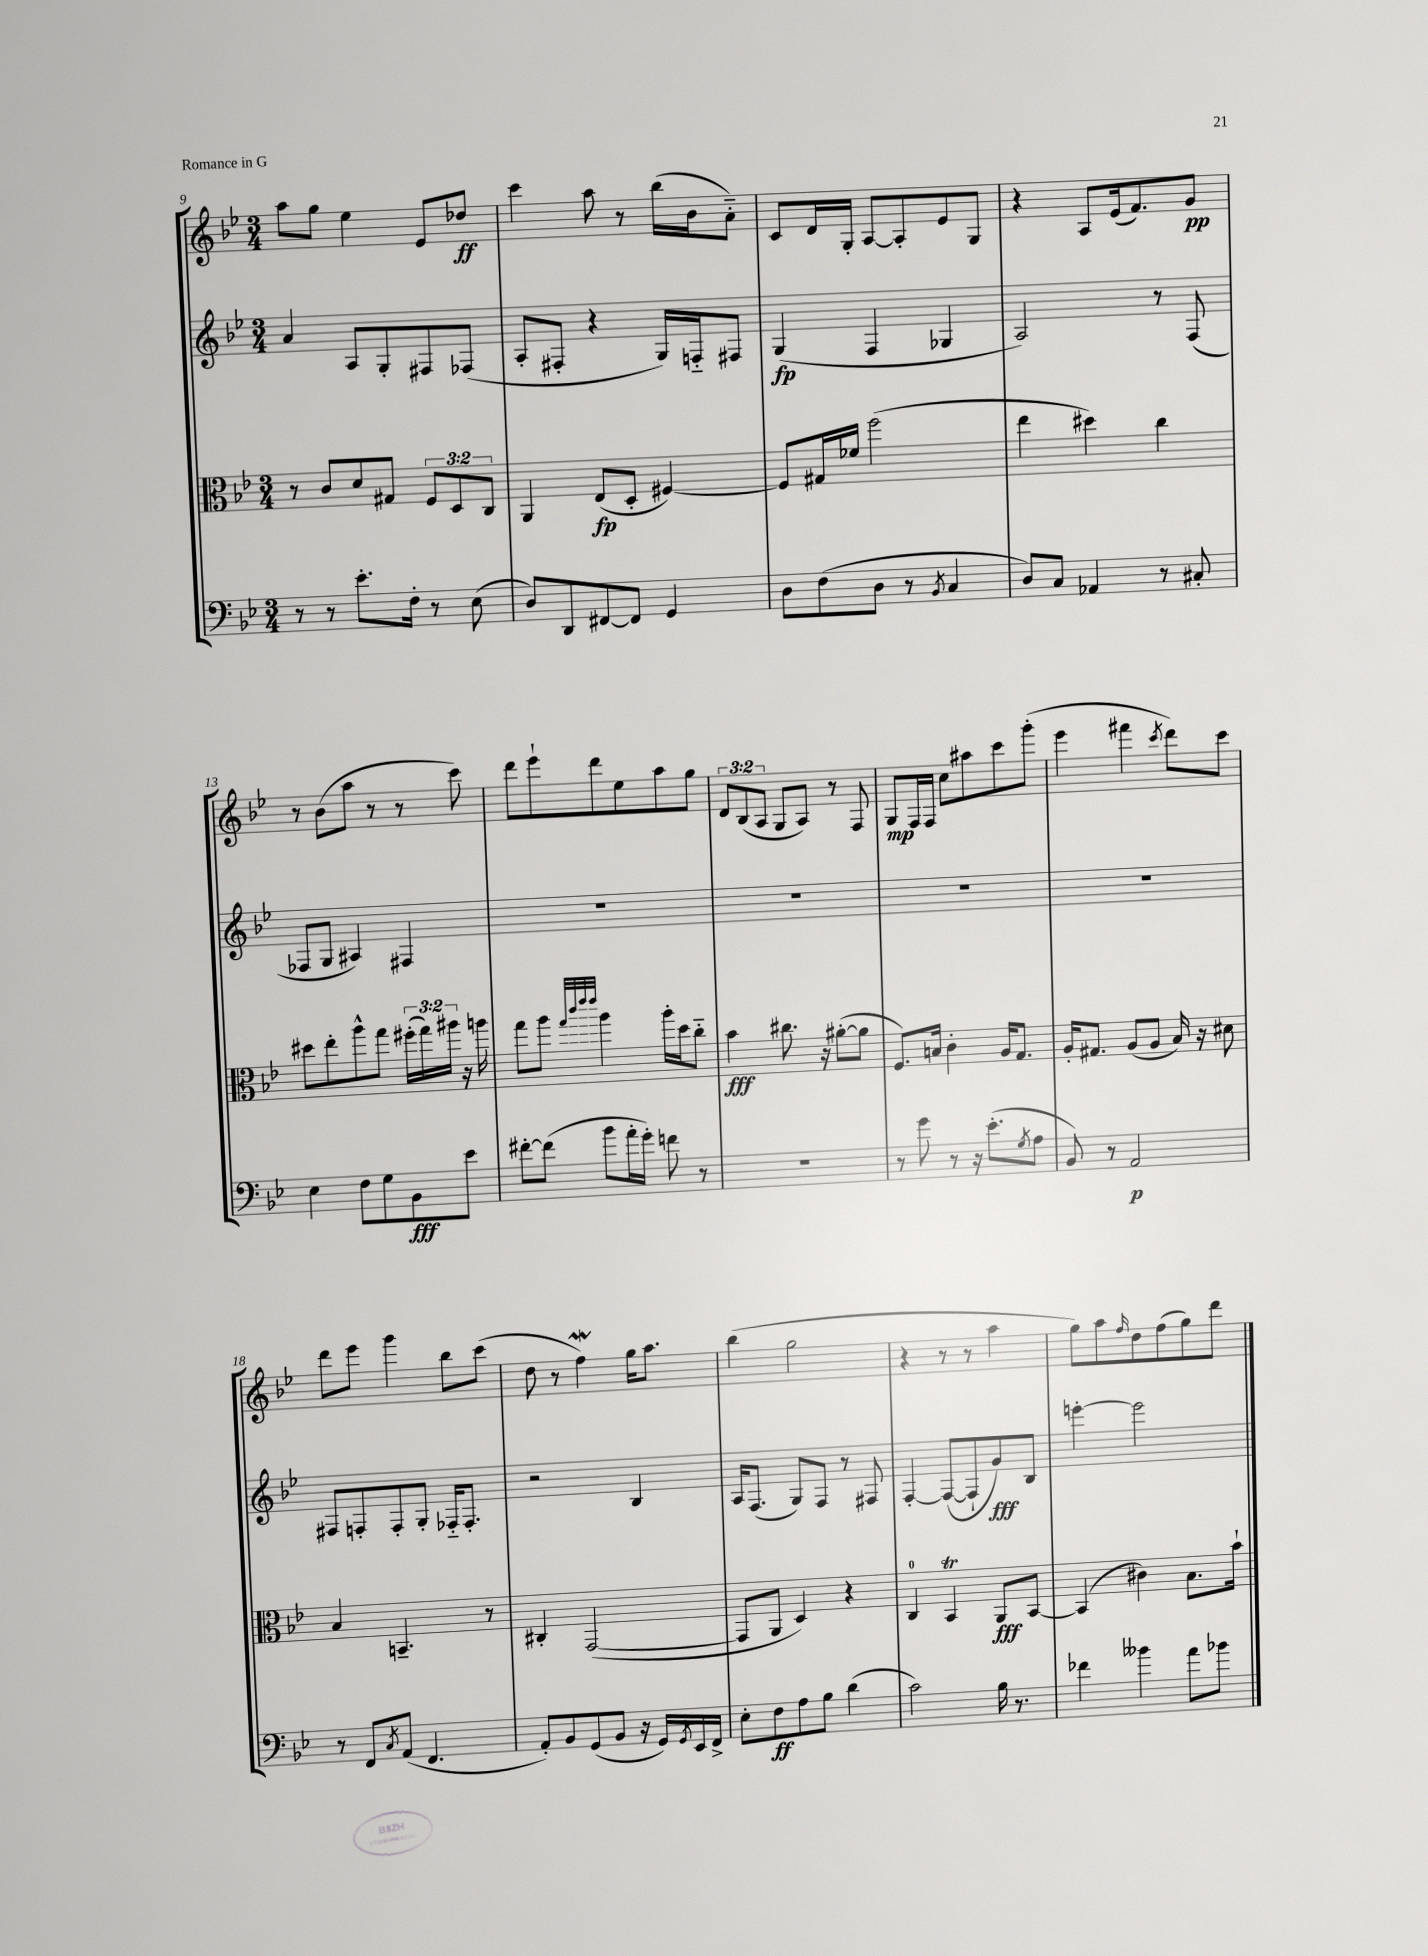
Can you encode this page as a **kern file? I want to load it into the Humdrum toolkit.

**kern	**kern	**kern	**kern
*staff4	*staff3	*staff2	*staff1
*clefF4	*clefC3	*clefG2	*clefG2
*k[b-e-]	*k[b-e-]	*k[b-e-]	*k[b-e-]
*M3/4	*M3/4	*M3/4	*M3/4
8r	8r	4a/	8aa\L
8r	8c/L	.	8gg\J
8.e-'\L	8d/	8A/L	4ee-\
.	8G#/J	8G'/	.
16F'\Jk	.	.	.
8r	12F/L	8F#/	8e-/L
.	12D/	.	.
(8E-\	.	(8F-/J	8dd-/J
.	12C/J	.	.
=	=	=	=
8D/L)	4AA/	8A'/L	4ccc\
8DD/	.	8F#'/J	.
[8FF#/	(8E-/L	4r	8aa\
8FF#/]J	8D'/J	.	8r
4GG/	[4F#/)	16G/LL)	(16bb-\LL
.	.	16F'~/J	16b-\J
.	.	8F#/J	8a'~\J)
=	=	=	=
8D\L	8F#/]L	(4G/	8c/L
(8F\	16G#/L	.	16d/L
.	16f-/JJ	.	16G'/JJ
8D\J	(2ff\	4F/	[8A/L
8r	.	.	8A'/]
8qBB-/	.	.	.
4C/	.	4G-/	8e-/
.	.	.	8G/J
=	=	=	=
8D/L)	4ee-\	2A/)	4r
8C/J	.	.	.
4AA-/	4dd#\)	.	8A/L
.	.	.	(16e-/k
.	.	.	8.f/)
8r	4cc\	8r	.
8C#'/	.	(8F/	8g/J
=	=	=	=
4E-\	8dd#\L	8F-/L	8r
.	8ee-'\	8G/J	(8b-\L
8F\L	8aa^^\	4A#/)	8aa\J
8G\	8gg\J	.	8r
8BB-\	(24ff#'\LL	4F#/	8r
.	24gg\)	.	.
.	24aa#\JJ	.	.
8e-\J	16r	.	8ccc\)
.	16aa\	.	.
=	=	=	=
[8f#'\L	8gg\L	2.r	8ddd\L
(8f#\]J	8aa\J	.	8eee-`\
.	32qqgg/LLL	.	.
.	32qqccc/	.	.
.	32qqeee-/	.	.
.	32qqeee-/JJJ	.	.
8b-\L	4aa\	.	8ddd\
16a'\L	.	.	8ee-\
16g'\JJ)	.	.	.
8f\	16aa'\LL	.	8aa\
.	16dd\J	.	.
8r	8cc'~\J	.	8gg\J
=	=	=	=
2.r	4b-\	2.r	12d/L
.	.	.	(12B-/
.	.	.	12A/J
.	8.cc#\	.	8G/L
.	.	.	8A/J)
.	16r	.	.
.	([8a#'\L	.	8r
.	8a#\]J	.	8F/
=	=	=	=
8r	8.F/L)	2.r	8G/L
8g\	.	.	16F/L
.	16B/Jk	.	16F/JJ
8r	4c'\	.	8cc\L
16r	.	.	8aa#\
(8.e-'\L	.	.	.
.	16A/LK	.	8ccc\
.	8.G/J	.	.
8qG/	.	.	.
8A\J	.	.	(8ggg'\J
=	=	=	=
8BB-/)	16A'/LK	2.r	4eee-\
.	8.G#/J	.	.
8r	.	.	.
2AA/	(8A/L	.	4fff#\
.	8A/J	.	.
.	.	.	8qccc/
.	16B-/)	.	8ddd\L)
.	16r	.	.
.	8d#\	.	8ccc\J
=	=	=	=
8r	4B-/	8F#/L	8ddd\L
8FF/L	.	8F'/	8eee-\J
8qC/	.	.	.
(8AA/J	4.BB~/	8F'/	4ggg\
4.FF/	.	8G'/J	.
.	.	16F-'~/LK	8bb-\L
.	.	8.F-'/J	.
.	8r	.	(8ccc\J
=	=	=	=
8AA'/L)	4C#'/	2r	8dd\
8BB-/	.	.	8r
(8GG/	([2GG/	.	4ff\)
8BB-/J	.	.	.
16r	.	4B-/	16gg\LK
16GG/LL)	.	.	8.aa\J
8qGG/	.	.	.
16EE-/	.	.	.
16FF^/JJ	.	.	.
=	=	=	=
8E-'\L	8GG/]L	16A/LK	(4bb-\
.	.	(8.F/J	.
8F\	8AA/J	.	.
8A\	4D/)	8G/L)	2gg\
8B-\J	.	8F/J	.
(4d\	4r	8r	.
.	.	8F#/	.
=	=	=	=
2c\)	4C/	[4F'/	4r
.	4BB-/	(8F/_L	8r
.	.	8F`/]	8r
16B-\	8AA/L	8g/)	4aa\
8.r	.	.	.
.	[8BB-/J	8B-/J	.
=	=	=	=
4f-\	(4BB-/]	[4eee'\	8gg\L)
.	.	.	8aa\
.	.	.	16qqff/
4b--\	4c#\)	2eee\]	8dd\
.	.	.	(8ff\
8a\L	8.B-\L	.	8gg\)
8b-\J	.	.	8ddd\J
.	16b-`\Jk	.	.
==	==	==	==
*-	*-	*-	*-
